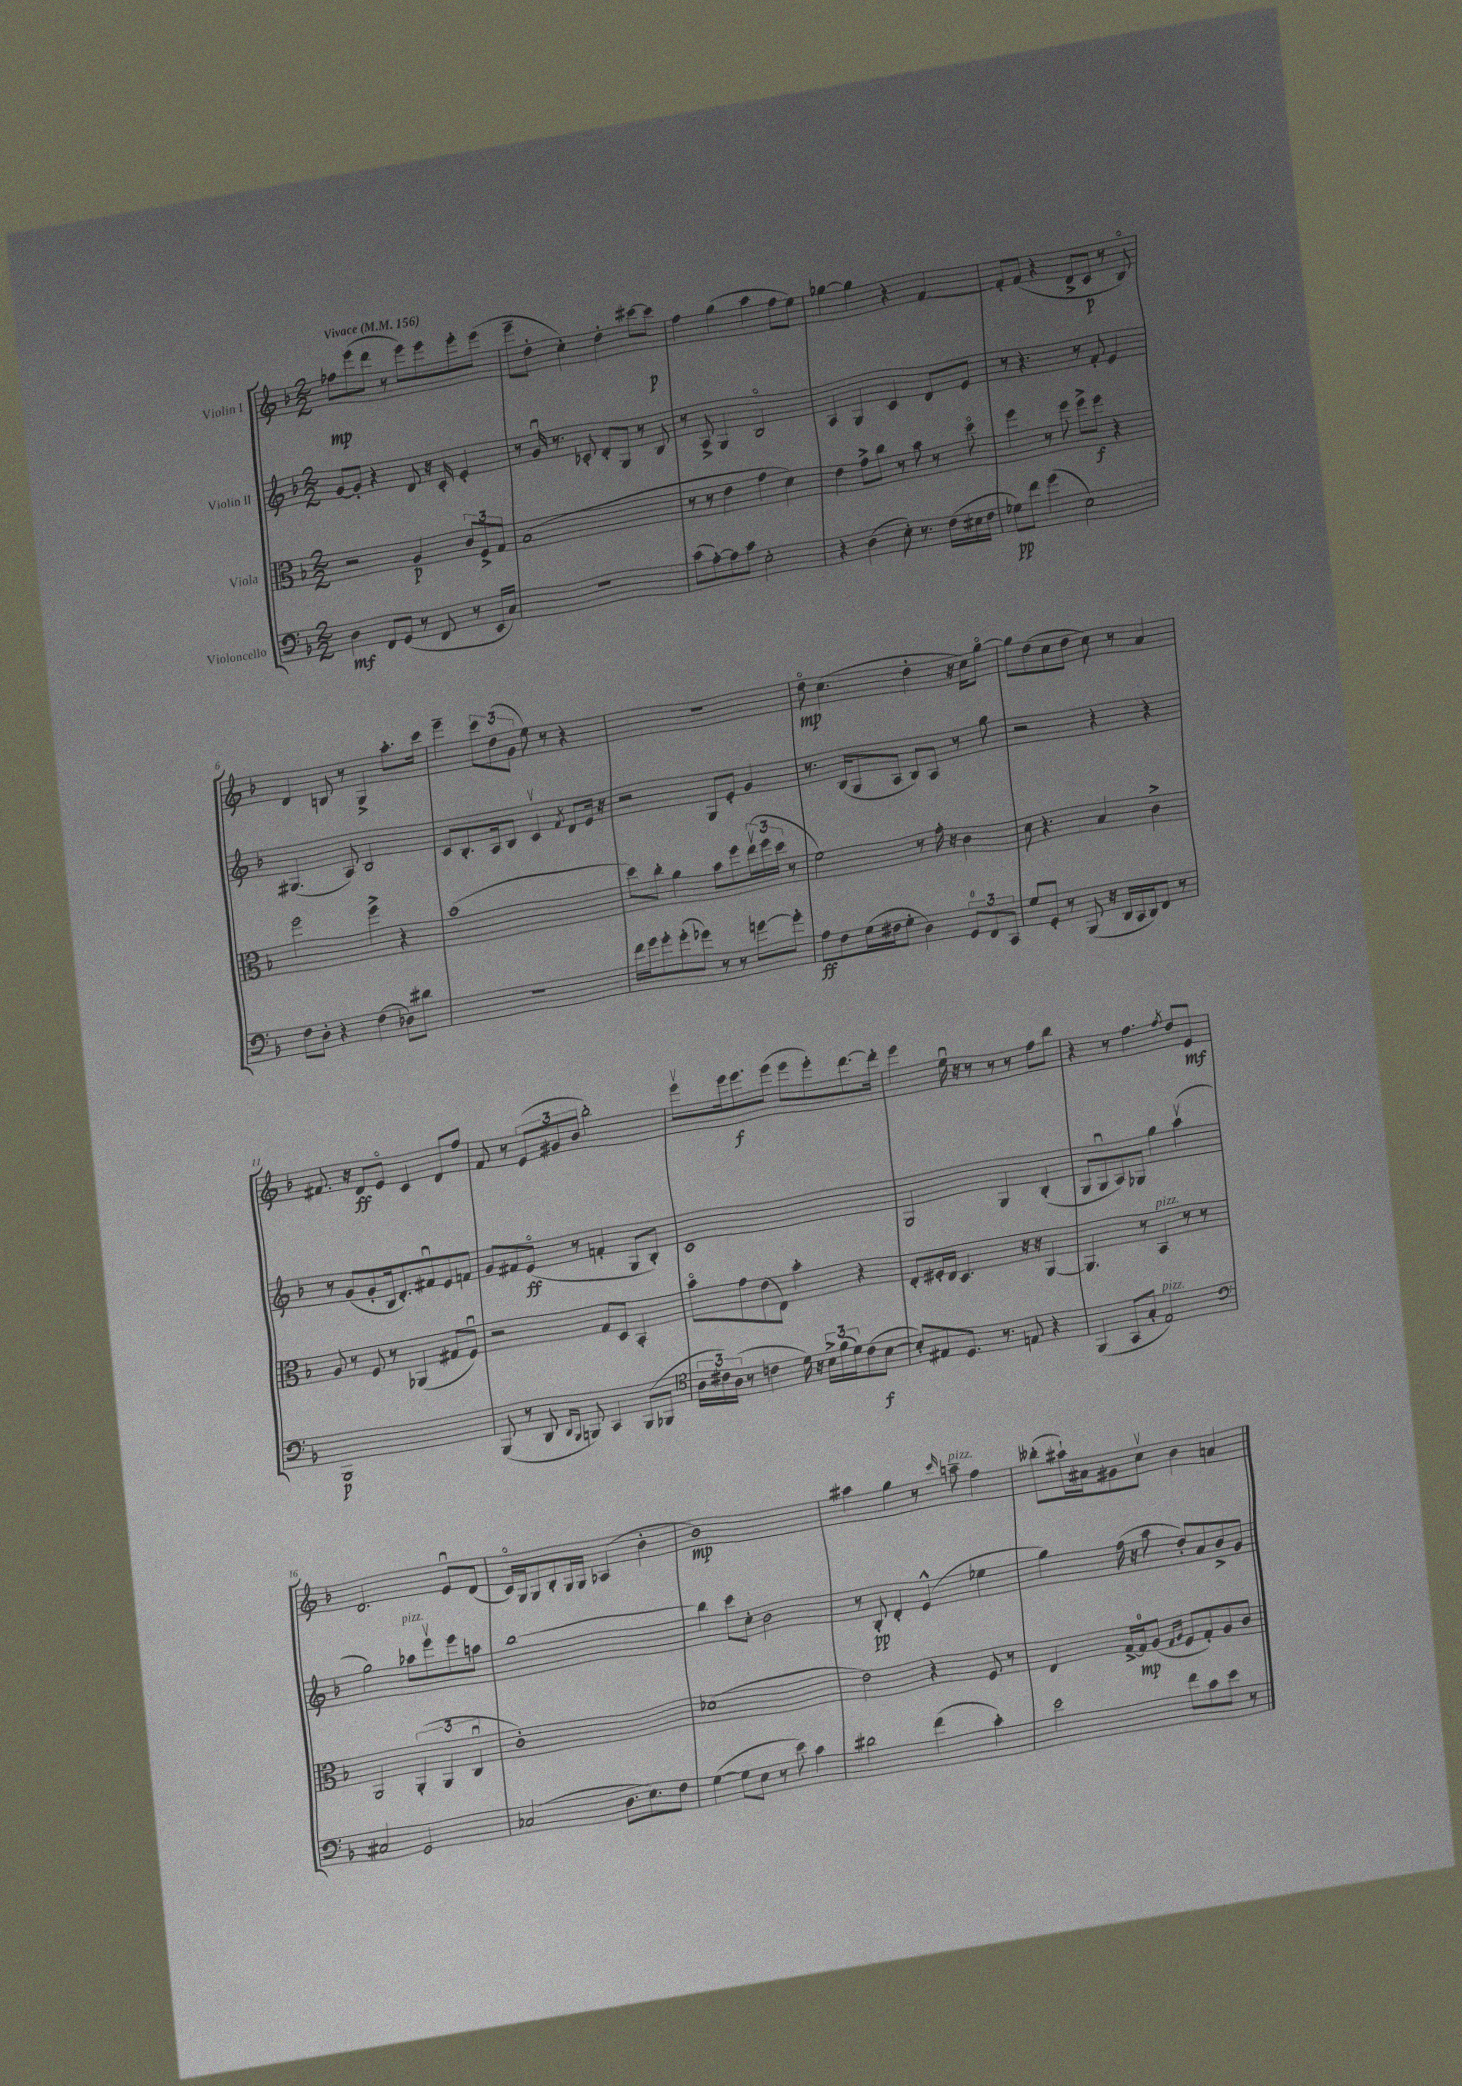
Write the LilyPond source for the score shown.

<<
\new StaffGroup <<
\new Staff = "s0" \with { instrumentName = "Violin I" } {
    \clef treble \key f \major \numericTimeSignature \time 2/2 \tempo "Vivace" 4 = 156
    fes''8\mp e'''8( d'''8 r8 e'''8) e'''8 e'''8-. e'''8( |
    e'''8-- d''8-. c''4-.) d''4-. cis'''8~ cis'''8\p |
    f''4 g''4( a''4 f''8 e''8) |
    ges''4~ ges''4 r4 f'4~ |
    f'8-. f'8( r4 d'8-> c'8\p r8 bes8\flageolet) |
    d'4 b8 r8 g4-> a''8.-. c'''16 |
    e'''4-- \tuplet 3/2 { c'''8 d''8( g'8 } e''8) r8 r4 |
    r1 |
    d''8\flageolet\mp c''4.( d''4-. r16 c''16) g''8~\flageolet |
    g''8 d''8( c''8 d''8 c''8) r8 a'4 |
    fis'8. r16 d'8\ff e'8\flageolet c'4 d'8 f''8 |
    f'8 r8 \tuplet 3/2 { e'8( gis'8 bes'8 } bes''2-.) |
    e'''8\upbow e'''16 e'''8.\f e'''8( e'''8 e'''8-.) d'''8.~ d'''16-. |
    e'''4 e''16\downbow r16 r8 r8 r8 f''8 bes''8 |
    r4 r8 f''4. \acciaccatura { f''8 } d''8 e'8\mf |
    d'2. e'8\downbow d'8( |
    c'16\flageolet) g16 g8 bes8-. g16 g16 aes4( bes'4-. |
    bes'1\mp) |
    ais''4 g''4 r8 \grace { c'''16 } a''8--^\markup { \italic "pizz." } f''4 |
    beses''8-.( ais''16-!) ais'16 gis'8 c''8\upbow bes'4 a'4 \bar "|." |
}
\new Staff = "s1" \with { instrumentName = "Violin II" } {
    \clef treble \key f \major \numericTimeSignature \time 2/2
    g'8~ g'8-. r4 d'8 r16 c'16-. e'4-. |
    r8 g'16\downbow r8. ces'8-. d'8-. g8 r8 bes8 |
    r8 a8-> g4 bes2\flageolet |
    a4 g4 c'4 d'8 e'8 |
    r8 r4. r8 f'8-. e'4 |
    gis4.( a8) bes2 |
    c'8 bes8.-. a16 bes8 c'4\upbow \acciaccatura { f'8 } d'8 e'16 r16 |
    r2 g8 e'8-. g'4 |
    r8. bes16( g8 a8 bes8) a8 r8 g''8 |
    r2 r4 r4 |
    r8 g'8( g'8-. bes16 d'8.-.) fis'8\downbow e'8 f'8 |
    g'8 fis'8 e'8\flageolet\ff( r8 f'4-. g8 bes8-.) |
    c'1 |
    g2 g4 bes4-.( |
    g8 g8\downbow a8) ges8 g''4 a''4\upbow( |
    g''2) aes''8^\markup { \italic "pizz." } e'''8\upbow e'''8 a''8 |
    bes''1~ |
    bes''4 c'''8 c''8-. bes'2 |
    r8 bes8-.\pp d'4-. e'4-^( ees''4 |
    g''4) f''16( r16 a''8 d''8-.) a'8 bes'8-> g'8 \bar "|." |
}
\new Staff = "s2" \with { instrumentName = "Viola" } {
    \clef alto \key f \major \numericTimeSignature \time 2/2
    r2 a4\p \tuplet 3/2 { c'8 f8-> g8 } |
    bes1( |
    r8 r8 e'4 g'4 d'4) |
    e'4 g'8-> c''8 r8 bes'8 r8 d''8\flageolet |
    f''4 r8 f''8 f''8-> f''8\f r4 |
    f''2 f''4-> r4 |
    bes'1( |
    d''8) c''8-. a'4 bes'8 f''8 \tuplet 3/2 { e''16\upbow( f''16 d''16 } r8 |
    f'2) r8 g'16-. r16 c'4 |
    d'8 r4. bes4 c'4-> |
    a8 r8 f8 r8 aes,4( gis8 f8\downbow) |
    r2 g8 d8 bes,4-. |
    bes'8\flageolet g'8 e'8( e8) bes'4-. r4 |
    e8-. fis16-. e16 d4. r16 r16 a,4~ |
    a,4. r8 bes,4^\markup { \italic "pizz." } r8 r8 |
    a,2 \tuplet 3/2 { a,4-.( a,4 c4\downbow } |
    c'1-.) |
    des'1( |
    e'2) r4 f8 r8 |
    e4 g16~-> g16-0\mp a8( \grace { g16 a16 } f8 g8-.) a8 c'8 \bar "|." |
}
\new Staff = "s3" \with { instrumentName = "Violoncello" } {
    \clef bass \key f \major \numericTimeSignature \time 2/2
    d4\mf f,8 g,8( r8 f,8 r8 e,16 c16) |
    r1 |
    c'8( a8~-.) a8 c'8 e2-. |
    r4 d4( e8-.) r8. f16( eis16 f16 |
    ges8\pp) f'8 g'4( e2) |
    f8 d8-. r4 f4( des8) dis'8 |
    r1 |
    f'16 g'16 g'8-. g'8-.( ges'8) r8 r8 g'8~ g'8-. |
    a8\ff f8 g16( fis16 g8-. d4) \tuplet 3/2 { g,8-0 f,8 c,8 } |
    g8 g,8-. r8 bes,,8( r16 d,16 c,16 d,16) f,8 r8 |
    bes,,1\p |
    bes,,8( r8 d,8 \grace { d,16 bes,,16 } b,,8) c,4 b,,8( bes,,8 |
    \clef tenor \tuplet 3/2 { a16 cis'16) a16( } r8 c'4 d'16) r16 \tuplet 3/2 { bes16-> f'16( d'16) } c'8( bes8~\f |
    bes8-.) eis8 d8. r8. e8 r4 |
    f,4( g,8 g8-. e2^\markup { \italic "pizz." }) |
    \clef bass cis2 g,2 |
    ces2( d8. e8.) f8 |
    g4~( g8 e8 r8 e'8) c'4 |
    dis'2 f'4( c'4-.) |
    e'2 f'8 c'8 e'8 r8 \bar "|." |
}
>>
>>
